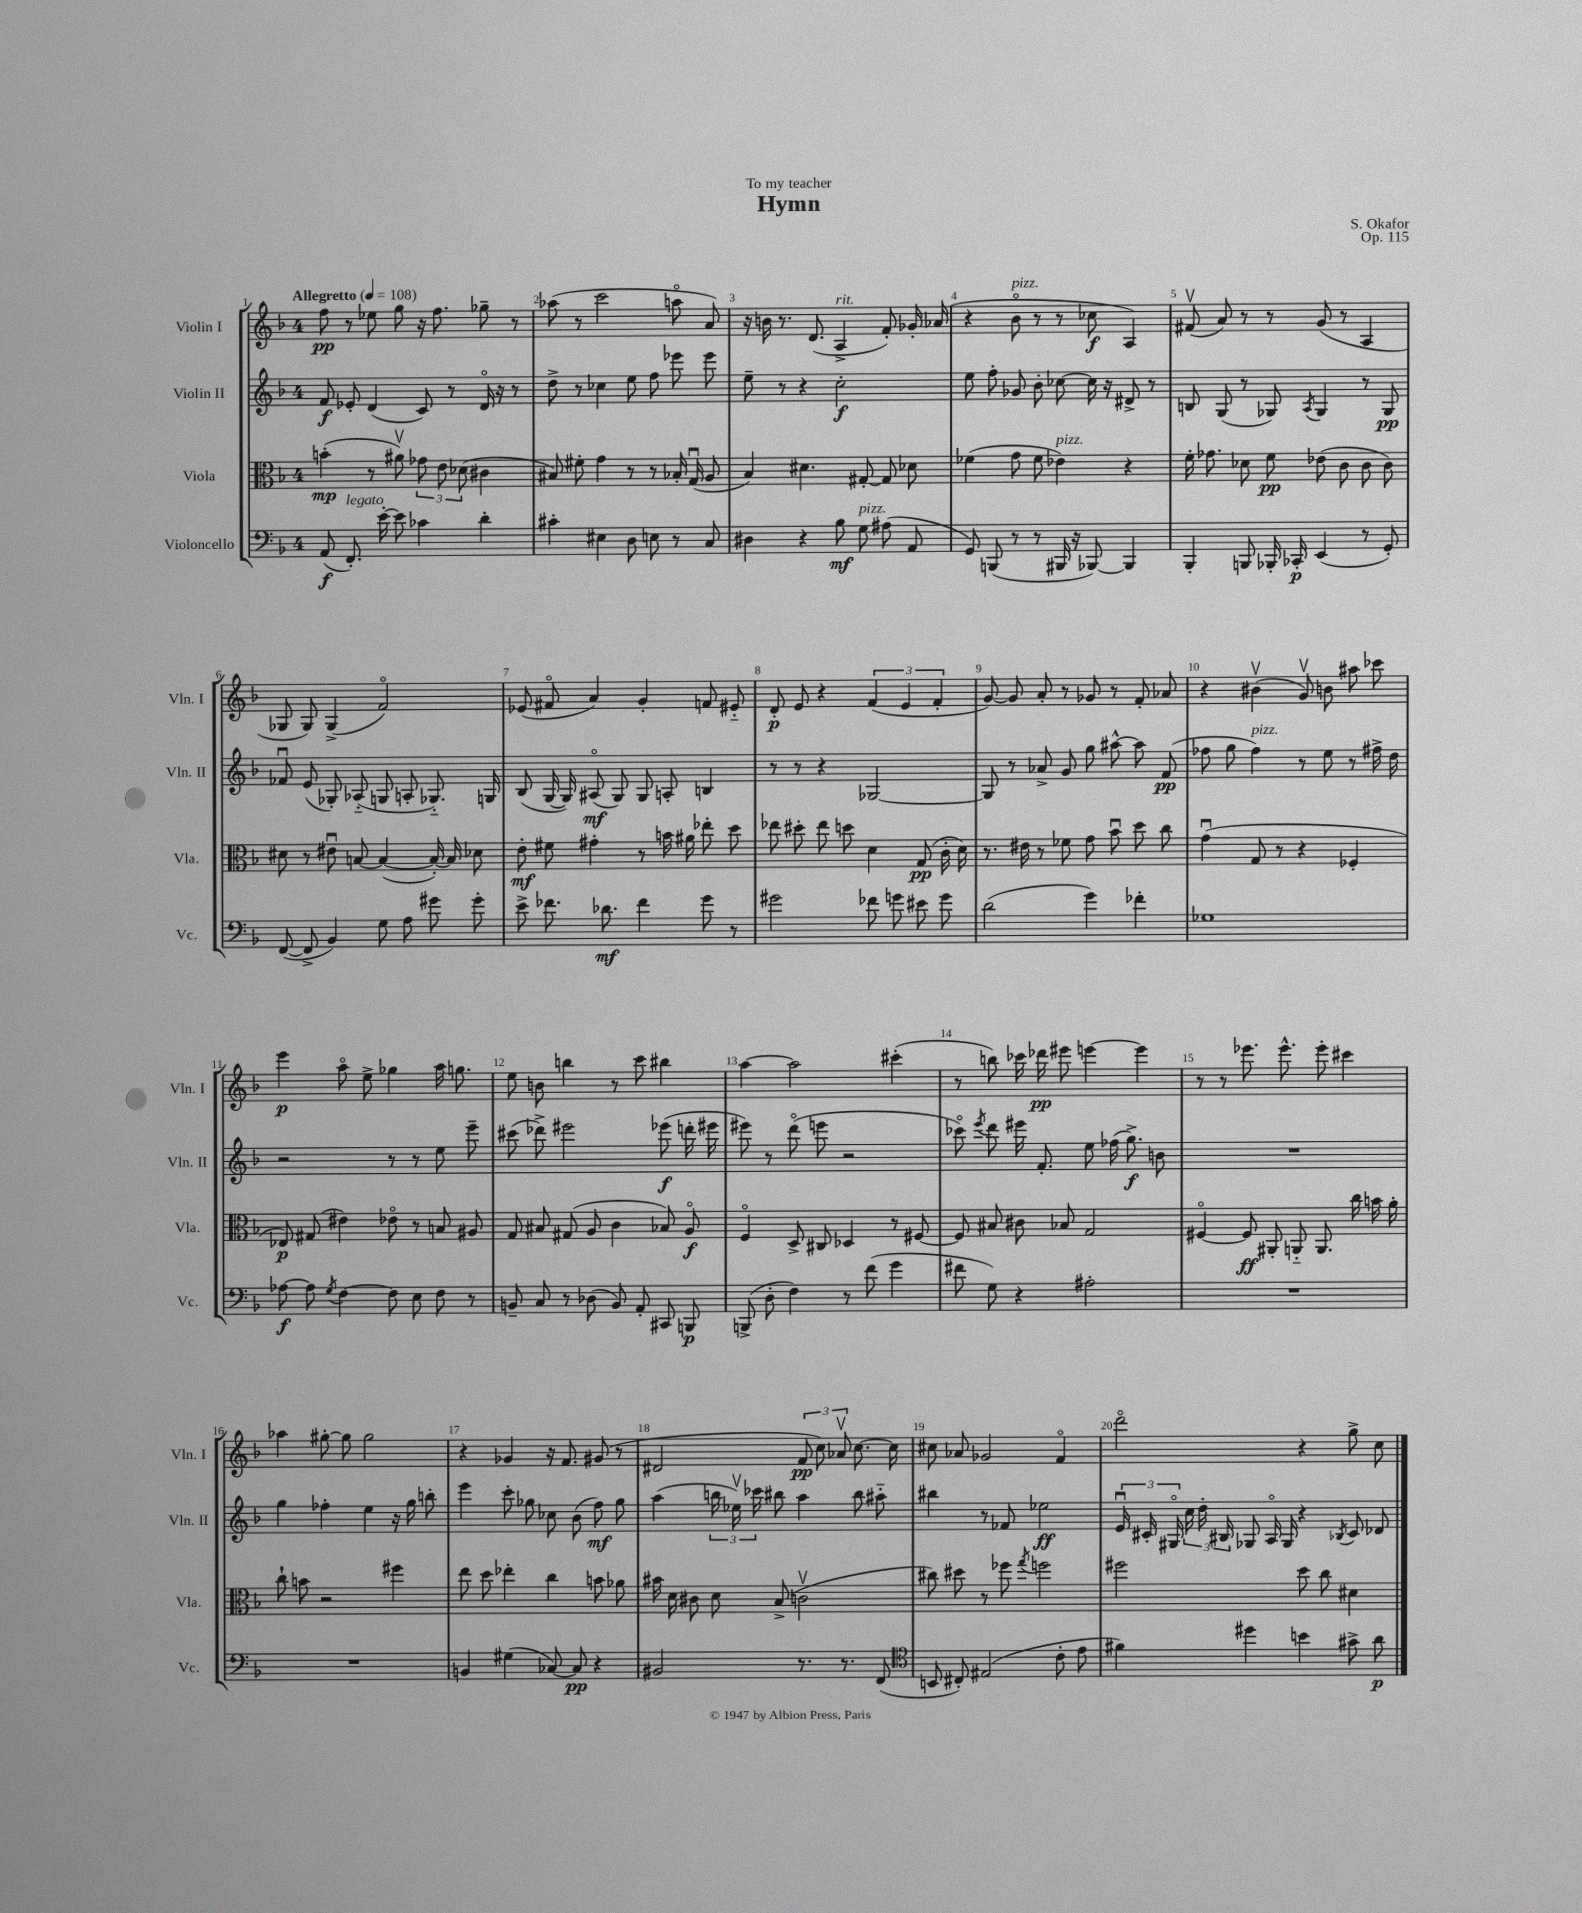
\header { title = "Hymn" composer = "S. Okafor" dedication = "To my teacher" opus = "Op. 115" }
<<
\new StaffGroup <<
\new Staff = "s0" \with { instrumentName = "Violin I" shortInstrumentName = "Vln. I" } {
    \clef treble \key f \major \once \override Staff.TimeSignature.style = #'single-digit \time 4/4 \tempo "Allegretto" 4 = 108
    \autoBeamOff f''8\pp r8 ees''8 g''8 r16 f''8. ges''8-- r8 |
    aes''8( r8 c'''2 a''8\flageolet a'8) |
    r16 b'16 r8. d'8.( a4->^\markup { \italic "rit." } f'8-.) ges'16-. aes'16( |
    r4 bes'8\flageolet^\markup { \italic "pizz." } r8 r8 ces''8\f a4) |
    fis'8\upbow( a'8) r8 r8 g'8( r8 a4 |
    ges8 ges8) ges4->( f'2\flageolet) |
    ees'8( fis'8\flageolet a'4) g'4-. f'8 eis'8-_ |
    d'8-.\p e'8 r4 \tuplet 3/2 { f'4( e'4 f'4-. } |
    g'8~) g'8 a'8-. r8 ges'8 r8 f'8-. aes'8 |
    r4 bis'4\upbow( g'8\upbow) b'8 ais''8 ces'''8 |
    e'''4\p a''8\flageolet e''8-> ges''4 a''16 g''8. |
    e''8 b'8 b''4 r8 c'''8 bis''4 |
    a''4~ a''2 cis'''4-.( |
    r8 b''8) ces'''16 des'''16\pp eis'''8 e'''4~ e'''4 |
    r8 r8 ees'''8. ees'''8.-^ ees'''8-. cis'''4 |
    aes''4 gis''8~-. gis''8 gis''2 |
    r4 ges'4 r16 f'8. gis'8( r8 |
    dis'2 \tuplet 3/2 { f'8\pp c''8) aes'8\upbow } c''8.~ c''16 |
    cis''8 aes'8 ges'2 f'4\flageolet |
    d'''2\flageolet r4 g''8-> c''8 \bar "|." |
}
\new Staff = "s1" \with { instrumentName = "Violin II" shortInstrumentName = "Vln. II" } {
    \clef treble \key f \major \once \override Staff.TimeSignature.style = #'single-digit \time 4/4
    \autoBeamOff f'8\f ees'8-. d'4( c'8) r8 d'16\flageolet r16 r8 |
    d''8-> r8 ces''4 e''8 f''8 ees'''8 ees'''8 |
    e''8-- r8 r4 c''2-.\f |
    e''8 f''8-. ges'8 bes'8-. ces''8~ ces''16 r16 dis'8-> r8 |
    b8 g8( r8 ges8) \acciaccatura { a8 } ges4 r8 ges8\pp |
    fes'8\downbow e'8( ges8-.) aes8-_( g8 a8-. ges8.-_) g16 |
    bes8( g16~ g16) ais8\flageolet\mf( g8) g8 a8-. b4 |
    r8 r8 r4 ges2~ |
    ges8 r8 aes'8-> g'8 g''8 ais''8~-^ ais''8 f'8\pp( |
    fes''8 g''8 fes''4^\markup { \italic "pizz." }) r8 e''8 r8 fis''16-> d''16 |
    r2 r8 r8 e''8 e'''8-- |
    cis'''8( des'''8->) eis'''2 ees'''8\f( d'''16-. eis'''16 |
    eis'''8) r8 d'''8\flageolet( e'''8 r2 |
    ces'''8\flageolet) \acciaccatura { e'''8 } d'''8 eis'''16 f'8.-. e''8 fes''16( g''8.->\f) b'8 |
    R1 |
    g''4 fes''4-. e''4 r16 g''16 b''8-. |
    e'''4 c'''8-. ges''8 ces''8 bes'8( f''8\mf) ges''8 |
    a''4( \tuplet 3/2 { b''16 ees''16\upbow) ces'''16 } bis''8 a''4 bis''8 ais''8-_ |
    bis''4 r8 fes'8 ees''2\ff |
    \tuplet 3/2 { e'16\downbow cis'16-. gis16\flageolet } \tuplet 3/2 { c''16 d''16-. bis16 } ges8 a16\flageolet ges16 r4 \acciaccatura { bes8 } cis'8 des'8 \bar "|." |
}
\new Staff = "s2" \with { instrumentName = "Viola" shortInstrumentName = "Vla." } {
    \clef alto \key f \major \once \override Staff.TimeSignature.style = #'single-digit \time 4/4
    \autoBeamOff b'4-.\mp( r8 ais'8\upbow) \tuplet 3/2 { ges'8 e'8 des'8( } cis'4 |
    bis8) fis'8-. g'4 r8 r8 bes16-. g16\downbow( a8 |
    bes4) dis'4. gis8~-. gis8 des'8 |
    fes'4( g'8 fes'8 ees'4^\markup { \italic "pizz." }) r4 |
    f'16-. ges'8. des'8 f'8\pp ees'8( c'8 c'8 c'8) |
    dis'8 r8 eis'8\downbow b8~ b4~( b16~-.) b16 des'8 |
    e'8-.\mf fis'8 gis'4-. r8 b'16 ais'16 ees''8-. d''8 |
    ees''8 dis''8-. ees''8 d''8 d'4 g8\pp( c'16-. d'16) |
    r8. eis'16 r8 fes'8 g'8 bes'8\downbow d''8 c''8 |
    g'4\downbow( g8 r8 r4 fes4-. |
    ees8\p) gis8( eis'4) ees'8\flageolet r8 b8 ais8 |
    g8 bis8 gis8( a8 c'4 bes8) a8\flageolet\f |
    f4\flageolet d8-> cis8 des4 r8 fis8~ |
    fis8 bis8 cis'8 bes8 g2 |
    fis4~\flageolet fis8\ff ais,8-. a,8-_ a,8. c''16 b'16 a'16-. |
    c''8-! b'8 r2 fis''4 |
    e''8 d''8 ees''4-. c''4 b'8 aes'8 |
    bis'16 d'16 cis'8 d'8 bes8->( c'2\upbow |
    cis''8) dis''8 r8 fes''8 \acciaccatura { g''8 } f''2 |
    fis''2 d''8 c''8 dis'4 \bar "|." |
}
\new Staff = "s3" \with { instrumentName = "Violoncello" shortInstrumentName = "Vc." } {
    \clef bass \key f \major \once \override Staff.TimeSignature.style = #'single-digit \time 4/4
    \autoBeamOff a,8\f( f,8.-.^\markup { \italic "legato" }) e'16~-. e'8 ces'4 d'4-. |
    cis'4-. eis4 d8 e8 r8 c8 |
    dis4 r4 bes8\mf g8^\markup { \italic "pizz." } ais8( a,8 |
    g,8) b,,8( r8 r8 bis,,16 r16 bes,,8~) bes,,4 |
    bes,,4-. b,,8 bes,,16-. ces,16-.\p e,4( r8 g,8-.) |
    f,8~( f,8-> bes,4) g8 a8 gis'8 gis'8-. |
    e'8-> fes'8. des'8.\mf fes'4 g'8 r8 |
    gis'2 fes'8 g'8 eis'8 g'8 |
    d'2( g'4) fes'4-. |
    ges1 |
    aes8~\f aes8 \acciaccatura { g8 } f4~ f8 e8 f8 r8 |
    b,8-- c8 r8 des8( b,8) a,8-. cis,8 b,,8\p |
    b,,8->( d8-. f4) r8 f'8( g'4 |
    fis'8 g8) r4 ais2-. |
    R1 |
    R1 |
    b,4 gis4( ces8~) ces8\pp r4 |
    bis,2 r8. r8. f,8( |
    \clef tenor b,8 cis8-.) eis2( c'8-. e'8 |
    fis'4) dis''4 b'4 gis'8-> a'8\p \bar "|." |
}
>>
>>
\layout { \context { \Score \override BarNumber.break-visibility = ##(#f #t #t) barNumberVisibility = #all-bar-numbers-visible } }
